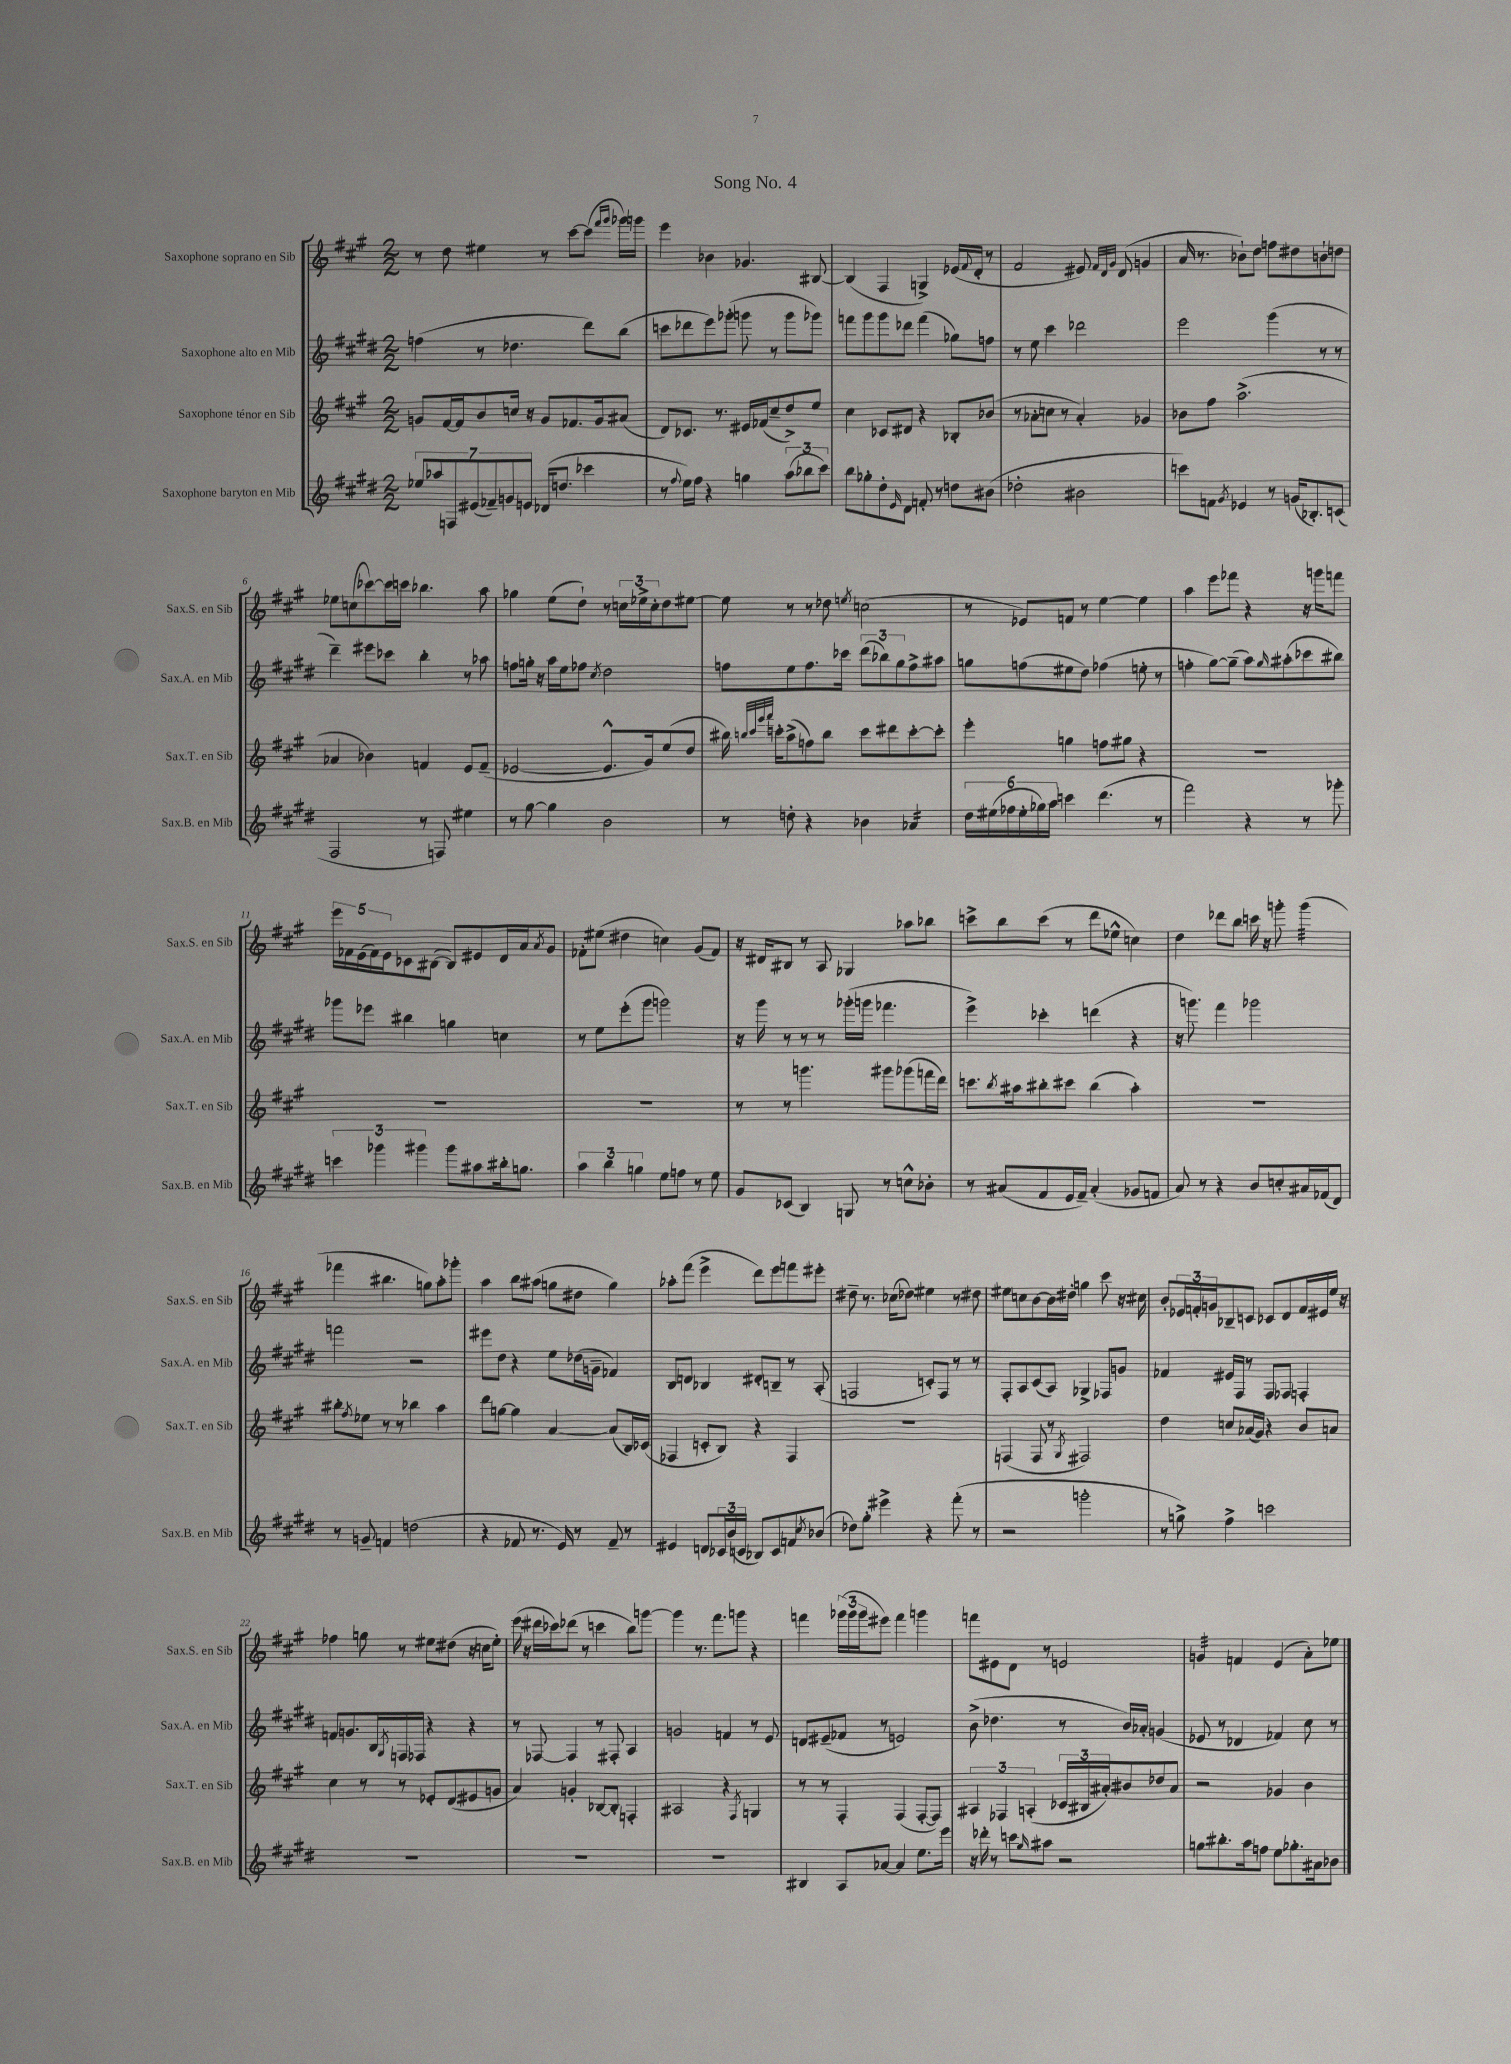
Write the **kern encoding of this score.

**kern	**kern	**kern	**kern
*staff4	*staff3	*staff2	*staff1
*clefG2	*clefG2	*clefG2	*clefG2
*k[f#c#g#d#]	*k[f#c#g#]	*k[f#c#g#d#]	*k[f#c#g#]
*M2/2	*M2/2	*M2/2	*M2/2
14ee-	8g	(4ff	8r
14aa-	.	.	.
.	[16f#	.	8dd
14F	.	.	.
.	16f#]	.	.
(14e#	.	.	.
.	8b	8r	4ee#
14f-~)	.	.	.
14g	.	.	.
.	16cc	4.dd-	.
14e	.	.	.
.	16r	.	.
(16d-	8g	.	8r
8.dd	.	.	.
.	8.f-	.	[8ccc#
4ccc-	.	8ddd#)	(8ccc#]
.	16g	.	.
.	.	.	16qqfff#
.	.	.	16qqggg#
.	(8a#	(8bb	16ggg-)
.	.	.	16ggg
=	=	=	=
8r	8d)	8ccc	4eee
8qqff#	.	.	.
16ee)	8.c-	8ddd-	.
16ff#	.	.	.
4r	.	8eee)	4b-
.	8.r	.	.
.	.	(8ggg-'	.
4gg	16e#	8ggg	4.g-
.	(16f-	.	.
.	8cc#~	8r	.
(12aa	8dd^)	8ggg	.
12bb-	.	.	.
.	8ee	8ggg-)	[8B#
12ccc#)	.	.	.
=	=	=	=
8bb	4cc#	8fff	(4B#]
8gg-'	.	8ggg#	.
8dd#'	8c-	8ggg#	4F#
16qqe	.	.	.
8d#	8d#	8ddd-	.
8f'	4r	(4fff	4G^)
8r	.	.	.
8dd	8B-'	8gg-)	(16e-
.	.	.	8qqf#
.	.	.	16d'
(8b#	(8b-	8ff	8r
=	=	=	=
2dd-'	8r	8r	2f#
.	8a-'	8ee	.
.	8cc	4ccc#	.
.	8r	.	.
2b#	4a-')	2ddd-	8e#)
.	.	.	32qqf#
.	.	.	32qqd
.	.	.	32qqg#
.	.	.	(8d
.	4g-	.	4g
=	=	=	=
8ccc)	8b-	2eee	16a
.	.	.	8.r
8f	8ff#	.	.
8qg#	.	.	.
4e-	(2.aa^	.	8b-`)
.	.	.	8dd
8r	.	(4ggg#	8ff
(16g	.	.	8dd#
8.B-')	.	.	.
.	.	8r	8b`
(8c	.	8r	8dd
=	=	=	=
2F#	4a-	4ddd#~)	8ee-
.	.	.	(8cc
.	4b-)	8eee#	[8ccc-)
.	.	8ccc-	16ccc-]
.	.	.	16ccc
8r	4f	4bb'	4.bb-
8F)	.	.	.
4ee#	8e	8r	.
.	(8f~	8aa-	8aa
=	=	=	=
8r	[2e-	8ff	4gg-
[8gg#	.	16gg'	.
.	.	16r	.
4gg#]	.	16aa	(8ee
.	.	16ee	.
.	.	8ff-	8dd`)
.	.	8qcc#	.
2b	8.e-^^]	2dd#	8r
.	.	.	24cc
.	.	.	24ee-^
.	16g#)	.	.
.	.	.	24cc'
.	(8ee	.	8dd
.	8dd	.	[8ee#
=	=	=	=
8r	16bb#)	8ff	8ee#]
.	32qqbb	.	.
.	32qqccc#	.	.
.	32qqggg#	.	.
.	32qqaaa	.	.
.	16ccc'	.	.
8dd'	(8aa^	8ee	8r
4r	8ff)	8.ff	8r
.	8bb	.	8dd-
.	.	16ccc-	.
.	.	.	8qee
4b-	8ccc	(12ddd#	(2cc
.	.	12bb-)	.
.	8ddd#	.	.
.	.	12gg#	.
4a-	[8ccc'	8ff^	.
.	8ccc']	8aa#	.
=	=	=	=
24dd#	4eee'	8gg	8r
(24ee#	.	.	.
24ff-	.	.	.
24ee#'	.	(8ff	8e-)
24gg-)	.	.	.
24aa	.	.	.
4ccc	4gg	8ee#	8f
.	.	8dd#)	8r
(4.ddd#	8ff	(4ff-	[4ee
.	8gg#	.	.
.	4r	8ee'	4ee]
8r	.	8r	.
=	=	=	=
2fff#)	1r	4ff'	4aa
.	.	[8gg#)	8eee
.	.	(8gg#~]	8fff-
4r	.	8aa)	4r
.	.	16qqgg#	.
.	.	(8aa#'	.
8r	.	8ccc-	16r
.	.	.	16ggg
8ggg-'	.	8bb#)	8fff
=	=	=	=
6ccc	1r	8ggg-	20eee
.	.	.	20f-
.	.	.	(20e
.	.	8eee-	.
.	.	.	20f-)
6ggg-	.	.	.
.	.	.	20e
.	.	4bb#	8c-
6ggg#	.	.	.
.	.	.	([8B#
8ggg#	.	4gg	8B#])
8aa#	.	.	8e#
16bb#'	.	4cc	16d
8.gg	.	.	16a
.	.	.	8qa
.	.	.	8g#
=	=	=	=
6aa	1r	8r	8f-'
.	.	8ee	(8ee#
6bb	.	.	.
.	.	(8eee'	4dd#
6gg	.	.	.
.	.	8ggg#	.
8ee	.	2ggg)	4cc)
8ff	.	.	.
8r	.	.	(8g#
8ee	.	.	8f-)
=	=	=	=
8g#	8r	16r	16r
.	.	16ggg#	16d#
(8c-	8r	8r	8B#
4B)	4.ggg	8r	8r
.	.	8r	8A
8G	.	(16ggg-'	4G-
.	.	16ggg	.
8r	8ggg#	4.fff-	.
8cc^^	(8ggg-	.	8aa-
8b-'	16fff	.	8bb-
.	16ddd)	.	.
=	=	=	=
8r	8.ccc	4eee^)	8ccc^
(8a#	.	.	8bb
.	8qbb	.	.
.	16aa#	.	.
8f#	8bb#'	4ccc-'	(8ccc
16e	8ccc#	.	8r
16f#~)	.	.	.
(4a#'	(4bb#	(4ddd	8ddd
.	.	.	8ee-^^
8g-	4aa#')	4r	4cc)
8f	.	.	.
=	=	=	=
8a)	1r	16r	4dd
.	.	8.ggg)	.
8r	.	.	.
4r	.	4fff#	8ddd-
.	.	.	8bb
8b	.	2ggg-	16ccc
.	.	.	16r
8cc'	.	.	8ggg'
16a#	.	.	(4ggg
(16f-	.	.	.
8d#)	.	.	.
=	=	=	=
8r	8bb#'	2fff	4fff-
.	8qff#	.	.
8g~	8ee-	.	.
4f	8r	.	4.bb#
.	8r	.	.
(2dd	4bb-	2r	.
.	.	.	8gg)
.	4aa	.	8aa'
.	.	.	8ggg-'
=	=	=	=
4r	8ddd	8eee#	4aa
.	[8gg	8dd#	.
8f-	4gg]	4r	8bb
8.r	.	.	(8aa#
.	[4a	8ee	8gg
16e)	.	.	.
8r	.	(16dd-	8dd#
.	.	16g~	.
8f-~	(8a]	4f-)	4gg)
8r	16B)	.	.
.	(16c-	.	.
=	=	=	=
4e#	4F-	8B	8aa-'
.	.	8d	(8fff#
8d	8c'	4B-	4eee^
24c-	8B)	.	.
(24b	.	.	.
24c	.	.	.
8B-)	4r	8d#'	8ddd)
8c	.	8B~	8eee
8f	4F-	8r	8fff
8qcc#	.	.	.
(8b-	.	(8A'	8eee#'
=	=	=	=
8dd-)	1r	2F	8dd#~
8gg#'	.	.	8.r
4eee#^	.	.	.
.	.	.	(16cc-
.	.	.	8dd-)
4r	.	8c')	4ee#
.	.	8F	.
(8fff#'	.	8r	8r
8r	.	8r	8dd#
=	=	=	=
2r	(4F	8F#'	8ee#
.	.	8A	8cc
.	8F	(8c#	[8b
.	8r	8A)	16b]
.	.	.	16dd#'
.	8qG#	.	.
2ggg'	2F#)	4G-^	4gg
.	.	8F-	8ccc#
.	.	8g	16r
.	.	.	16cc#
=	=	=	=
8r	4dd	4f-	8b'
8gg^)	.	.	24e-
.	.	.	24f'
.	.	.	24g
4ff#^	8cc	16e#	8B-~
.	.	16F#	.
.	(16a-	8r	8c
.	16g#)	.	.
2ccc	4r	8F#	8c-
.	.	8F-	8d
.	8b	4F'	16f
.	.	.	16e#
.	8a	.	16ee
.	.	.	16r
=	=	=	=
1r	4cc#	8f	4ff-
.	.	8.g	.
.	8r	.	8gg
.	.	16B	.
.	.	8qG#	.
.	8r	16F	8r
.	.	16F-	.
.	8e-'	4r	8ee#
.	(8d	.	(8dd#
.	8e#	4r	16r
.	.	.	16cc
.	8g	.	8ee#')
=	=	=	=
1r	4a)	8r	(16eee
.	.	.	16r
.	.	[8F-	16ddd#
.	.	.	16ccc-)
.	4g'	4F-]	(8ddd-
.	.	.	8r
.	[8B-	8r	4ccc
.	8B-']	8F#'	.
.	4F'	4A	8bb)
.	.	.	[8ggg
=	=	=	=
1r	2A#	2g	4ggg]
.	.	.	8.r
.	.	.	8.fff#
.	4r	4f	.
.	.	.	8ggg
.	8qF#	.	.
.	4G	8r	4r
.	.	8e	.
=	=	=	=
4B#	8r	8d	4fff
.	8r	(8e#~	.
8A	4F#'	8f-	(24ggg-
.	.	.	24ggg-
.	.	.	24ggg-
[8a-	.	8r	8eee#)
4a-]	(4F#	2e)	4fff
8.ee	[8F#'	.	4ggg
.	8F#])	.	.
16eee	.	.	.
=	=	=	=
16r	6A#	(8b^	8fff
16ddd-'	.	.	.
8r	.	4.dd-	8e#
.	6F-	.	.
8ccc	.	.	8d
.	(6A'	.	.
16qqgg#	.	.	.
8aa#	.	.	8r
2r	24c-	8r	2e
.	24B#	.	.
.	24a#')	.	.
.	8b#	16b)	.
.	.	16a-'	.
.	8dd-	(4g	.
.	8a#	.	.
=	=	=	=
8gg	2r	8e-	4g
8.bb#'	.	8r	.
.	.	4d-	4f
16aa	.	.	.
8ff	.	.	.
8ee	4g-	4f-)	(4e
8.gg-'	.	.	.
.	4b	8cc#	8a')
16a#	.	.	.
8b-	.	8r	8ee-
==	==	==	==
*-	*-	*-	*-
